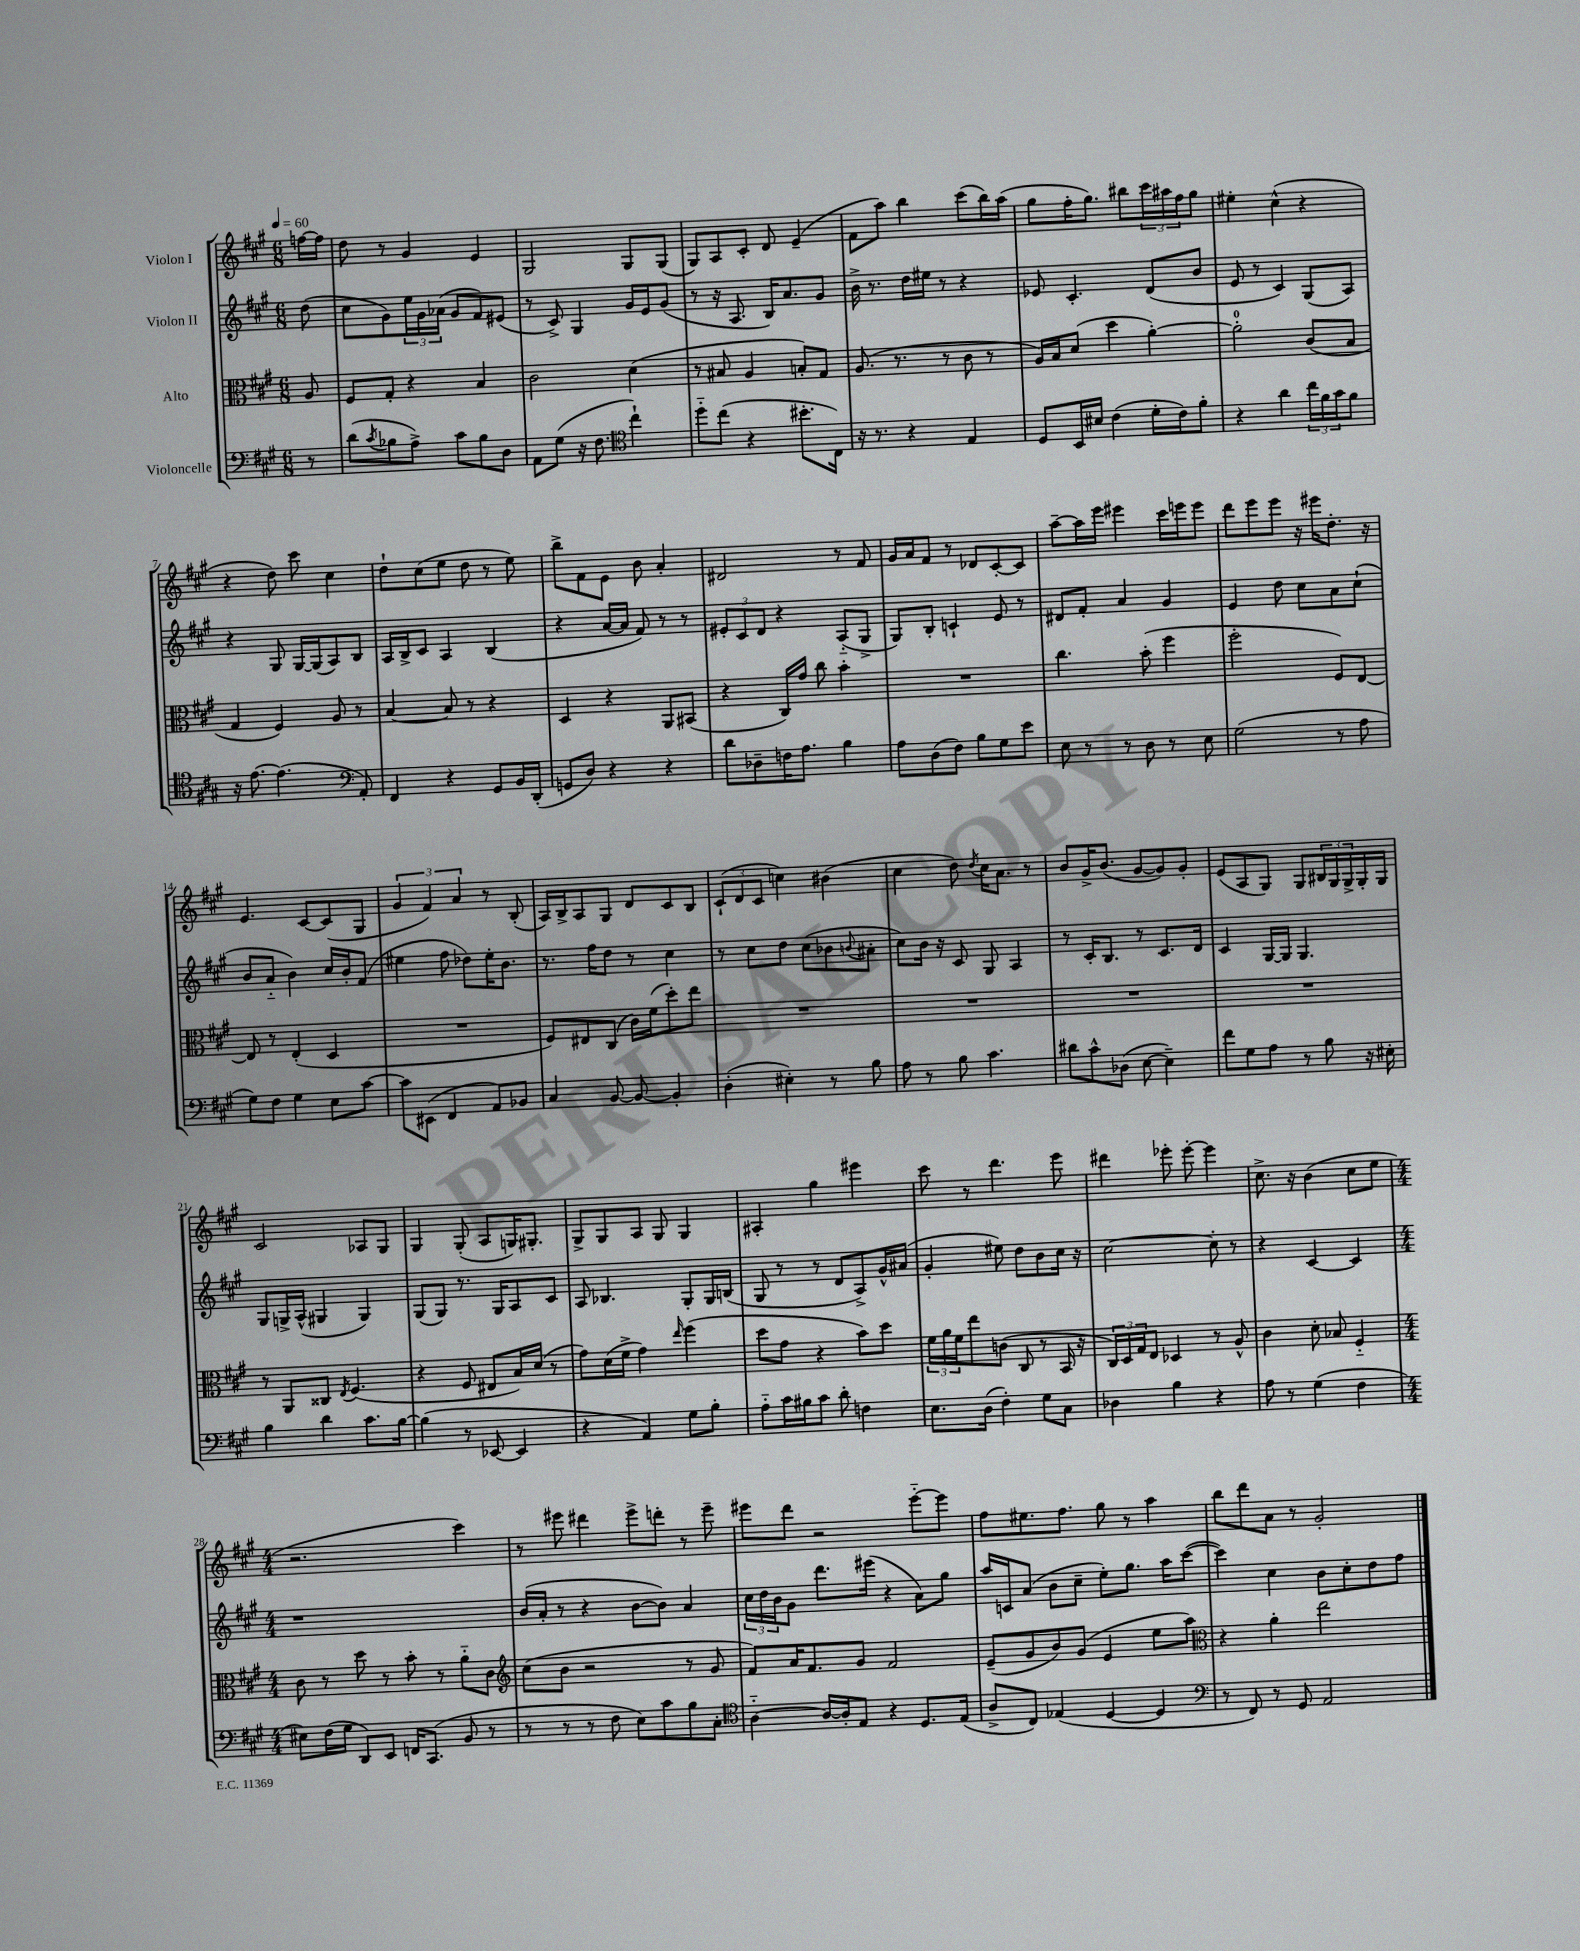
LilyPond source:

<<
\new StaffGroup <<
\new Staff = "s0" \with { instrumentName = "Violon I" } {
    \clef treble \key a \major \numericTimeSignature \time 6/8 \partial 8 \tempo 4 = 60
    f''16~ f''16 |
    d''8 r8 gis'4 e'4 |
    gis2 gis8 gis8( |
    gis8) a8 cis'8-. d'8 e'4--( |
    fis'8 a''8) b''4 cis'''8( b''16) a''16( |
    gis''8 fis''16-. gis''8.) bis''8 \tuplet 3/2 { cis'''16 ais''16 fis''16 } gis''8 |
    eis''4-. cis''4-^( r4 |
    r4 d''8) cis'''8 cis''4 |
    d''8-! cis''8( e''8 d''8 r8 e''8) |
    b''8-> fis'8 e'8 b'8 a'4-. |
    dis'2 r8 fis'8 |
    gis'16 a'16 fis'8 r8 des'8 cis'8~-. cis'8 |
    a''8~-- a''16 e'''16 eis'''4 cis'''16 e'''16 e'''8 |
    d'''8 e'''8 e'''8 r16 eis'''16 d''8.-. r16 |
    e'4. cis'8~ cis'8( gis8 |
    \tuplet 3/2 { gis'4 fis'4) a'4 } r8 b8-.( |
    a16) b16-> a8 gis8 d'8 cis'8 b8 |
    \tuplet 3/2 { cis'8-!( d'8 cis'8 } c''4) bis'4( |
    cis''4 d''8) \acciaccatura { d''8 } cis''16 a'8. r8 |
    b'8 gis'16-> b'8.( gis'8~ gis'8) gis'8-. |
    e'8( a8 gis8) gis8 \tuplet 3/2 { bis16 gis16 gis16-> } gis16-. gis16 |
    cis'2 aes8 gis8 |
    gis4 gis8-.( a8 g16) gis8.-. |
    gis8-> gis8 a8 gis8 gis4 |
    ais4-. gis''4 eis'''4 |
    cis'''8 r8 d'''4. e'''8 |
    dis'''4 ees'''8-. ees'''8~-. ees'''4 |
    cis''8.-> r16 b'4( cis''8 e''8 |
    \numericTimeSignature \time 4/4 r2. cis'''4) |
    r8 eis'''8 dis'''4 eis'''8-> d'''8-. r8 eis'''8-- |
    eis'''8 d'''8 r2 eis'''8~-_ eis'''8 |
    fis''8 eis''8. fis''8. gis''8 r8 a''4 |
    b''8 d'''8 a'8 r8 gis'2-. \bar "|." |
}
\new Staff = "s1" \with { instrumentName = "Violon II" } {
    \clef treble \key a \major \numericTimeSignature \time 6/8 \partial 8
    d''8( |
    cis''8 gis'8) \tuplet 3/2 { e''16 gis'16 aes'16( } gis'8 fis'8) eis'8( |
    r8 cis'8->) gis4 gis'16 e'16 gis'8( |
    r8 r16 a8. b16) a'8. gis'8 |
    b'16-> r8. d''16 eis''16 r8 r4 |
    ees'8 cis'4.-. d'8( b'8 |
    e'8 r8 cis'4) gis8( a8) |
    r4 gis8 gis16~ gis16( a8) b8 |
    a16 b16-> cis'8 a4 b4( |
    r4 a'16~ a'16 fis'8) r8 r8 |
    \tuplet 3/2 { eis'8-. cis'8 d'8 } r4 a8-_( gis8-> |
    gis8) b8-. c'4-! e'8 r8 |
    dis'8 fis'8-. a'4 gis'4 |
    e'4 d''8 cis''8 a'8 cis''8-!( |
    b'8 a'8-_ b'4) cis''16 b'16-. fis'8( |
    eis''4 fis''8 des''8) eis''16-. b'8. |
    r8. fis''16 d''8 r8 cis''4 |
    r8 cis''8 d''8 cis''8( bes'8 \appoggiatura { b'8 } ais'8-. |
    cis''8) b'16 r16 cis'8 gis8 a4 |
    r8 cis'16-. b8. r8 cis'8. d'16 |
    cis'4 gis16~ gis16 gis4. |
    gis8 g16-> a16-^( gis4 gis4) |
    gis8( gis8) r8. gis16 a8 cis'8 |
    a8 bes4. gis8-. gis16 b16( |
    gis8 r8 r8 d'8 a8->) gis'16-^ ais'16( |
    gis'4-. eis''8) d''8 b'8 cis''16 r16 |
    cis''2~ cis''8-. r8 |
    r4 cis'4~ cis'4 |
    \numericTimeSignature \time 4/4 r1 |
    b'16( a'16-. r8 r4 b'8~ b'8) a'4 |
    \tuplet 3/2 { cis''16 d''16 b'16 } gis'8 d'''8. eis'''16( r4 a'8) gis''8 |
    a''16 c'16 a'8( b'8 cis''8-- e''8-.) gis''8. a''16 cis'''8~( |
    cis'''4) cis''4 b'8 cis''8-. d''8 fis''8 \bar "|." |
}
\new Staff = "s2" \with { instrumentName = "Alto" } {
    \clef alto \key a \major \numericTimeSignature \time 6/8 \partial 8
    a8 |
    fis8 gis8-. r4 b4 |
    cis'2 d'4( |
    r8 bis8 a4 b8-.) gis8 |
    a8.( r8. r8 cis'8 r8 |
    a16) b16 d'8( d''4 a'4~-.) |
    a'2-0-. cis'8( b8 |
    gis4 fis4) a8 r8 |
    b4~ b8 r8 r4 |
    d4 r4 a,8 bis,8( |
    r4 cis16) gis'16 cis''8 b'4-. |
    R2. |
    cis''4. b'8-.( fis''4 |
    fis''2-. fis8) e8~ |
    e8 r8 e4-.( d4 |
    R2. |
    fis8) eis8 cis8( cis'16) fis'16( d''8-.) e''8 |
    R2. |
    R2. |
    R2. |
    R2. |
    r8 a,8 cisis8 \acciaccatura { e8 } fis4.( |
    r4 fis8 eis8 b16) d'16( r8 |
    gis'8) d'16( fis'16-> gis'4) \grace { e''16 } fis''4( |
    d''8 gis'8 r4 b'8) d''8 |
    \tuplet 3/2 { fis'16 a'16 fis'16 } e''8 c'8( cis8 r8 b,16 r16 |
    \tuplet 3/2 { cis16) d16 gis16 } e8 des4 r8 a8-^ |
    cis'4 d'8-. bes8 fis4-_ |
    \numericTimeSignature \time 4/4 cis'8 r8 d''8 r8 b'8-. r8 a'8-_ cis'8 |
    \clef treble cis''8( b'8 r2 r8 gis'8 |
    fis'8) a'16 fis'8. gis'8 fis'2 |
    e'8--( gis'8 b'8) gis'8( e'4 e''8 a''8) |
    \clef alto r4 a'4-. e''2 \bar "|." |
}
\new Staff = "s3" \with { instrumentName = "Violoncelle" } {
    \clef bass \key a \major \numericTimeSignature \time 6/8 \partial 8
    r8 |
    d'8( \acciaccatura { cis'8 } bes8 a8->) cis'8 bes8 d8 |
    a,8 gis8( r16 fis8. \clef tenor cis''4-!) |
    d''8-_ cis''8( r4 bis'8.-. cis16) |
    r16 r8. r4 e4 |
    d8 b,16 bis16 cis'4( d'16-. cis'16) fis'8-. |
    r4 a'4 \tuplet 3/2 { cis''16 fis'16 gis'16 } fis'8 |
    r16 e'8.~ e'4.( \clef bass a,8-.) |
    fis,4 r4 gis,8 b,16 d,16-.( |
    g,8 d8) r4 r4 |
    d'8 des8-- f16 a8. b4 |
    a8 d8( fis8) b8 gis8 e'8 |
    e8 r8 r8 d8 r8 e8 |
    gis2( r8 a8 |
    gis8) fis8 gis4 e8 cis'8~ |
    cis'8 eis,8( fis,4 a,8) bes,8 |
    cis4 b,8~ b,8~ b,4-. |
    d4-.( eis4-.) r8 b8 |
    a8 r8 b8 cis'4. |
    dis'8 cis'8-^ des8( e8~ e4--) |
    fis'8 gis8 a8 r8 b8 r16 eis16-. |
    b4 d'4 cis'8. b16~ |
    b4( r8 ees,8~ ees,4 |
    r4 a,4) gis8 b8-. |
    a8-_ cis'16 bis16 cis'8 d'8-. f4 |
    e8. d16( fis4-.) gis8 cis8 |
    des4 b4 r4 |
    a8 r8 gis4( fis4 |
    \numericTimeSignature \time 4/4 eis8) fis16( gis16 d,8) e,8 f,16 cis,8.( b,8 r8 |
    r8 r8 r8 fis8 e8) cis'8 b8 cis8-. |
    \clef tenor a4~-_ a16~ a16-. e8 r4 d8. e16( |
    a8-> cis8) ees4( d4~ d4 |
    \clef bass r8 fis,8) r8 gis,8 a,2 \bar "|." |
}
>>
>>
